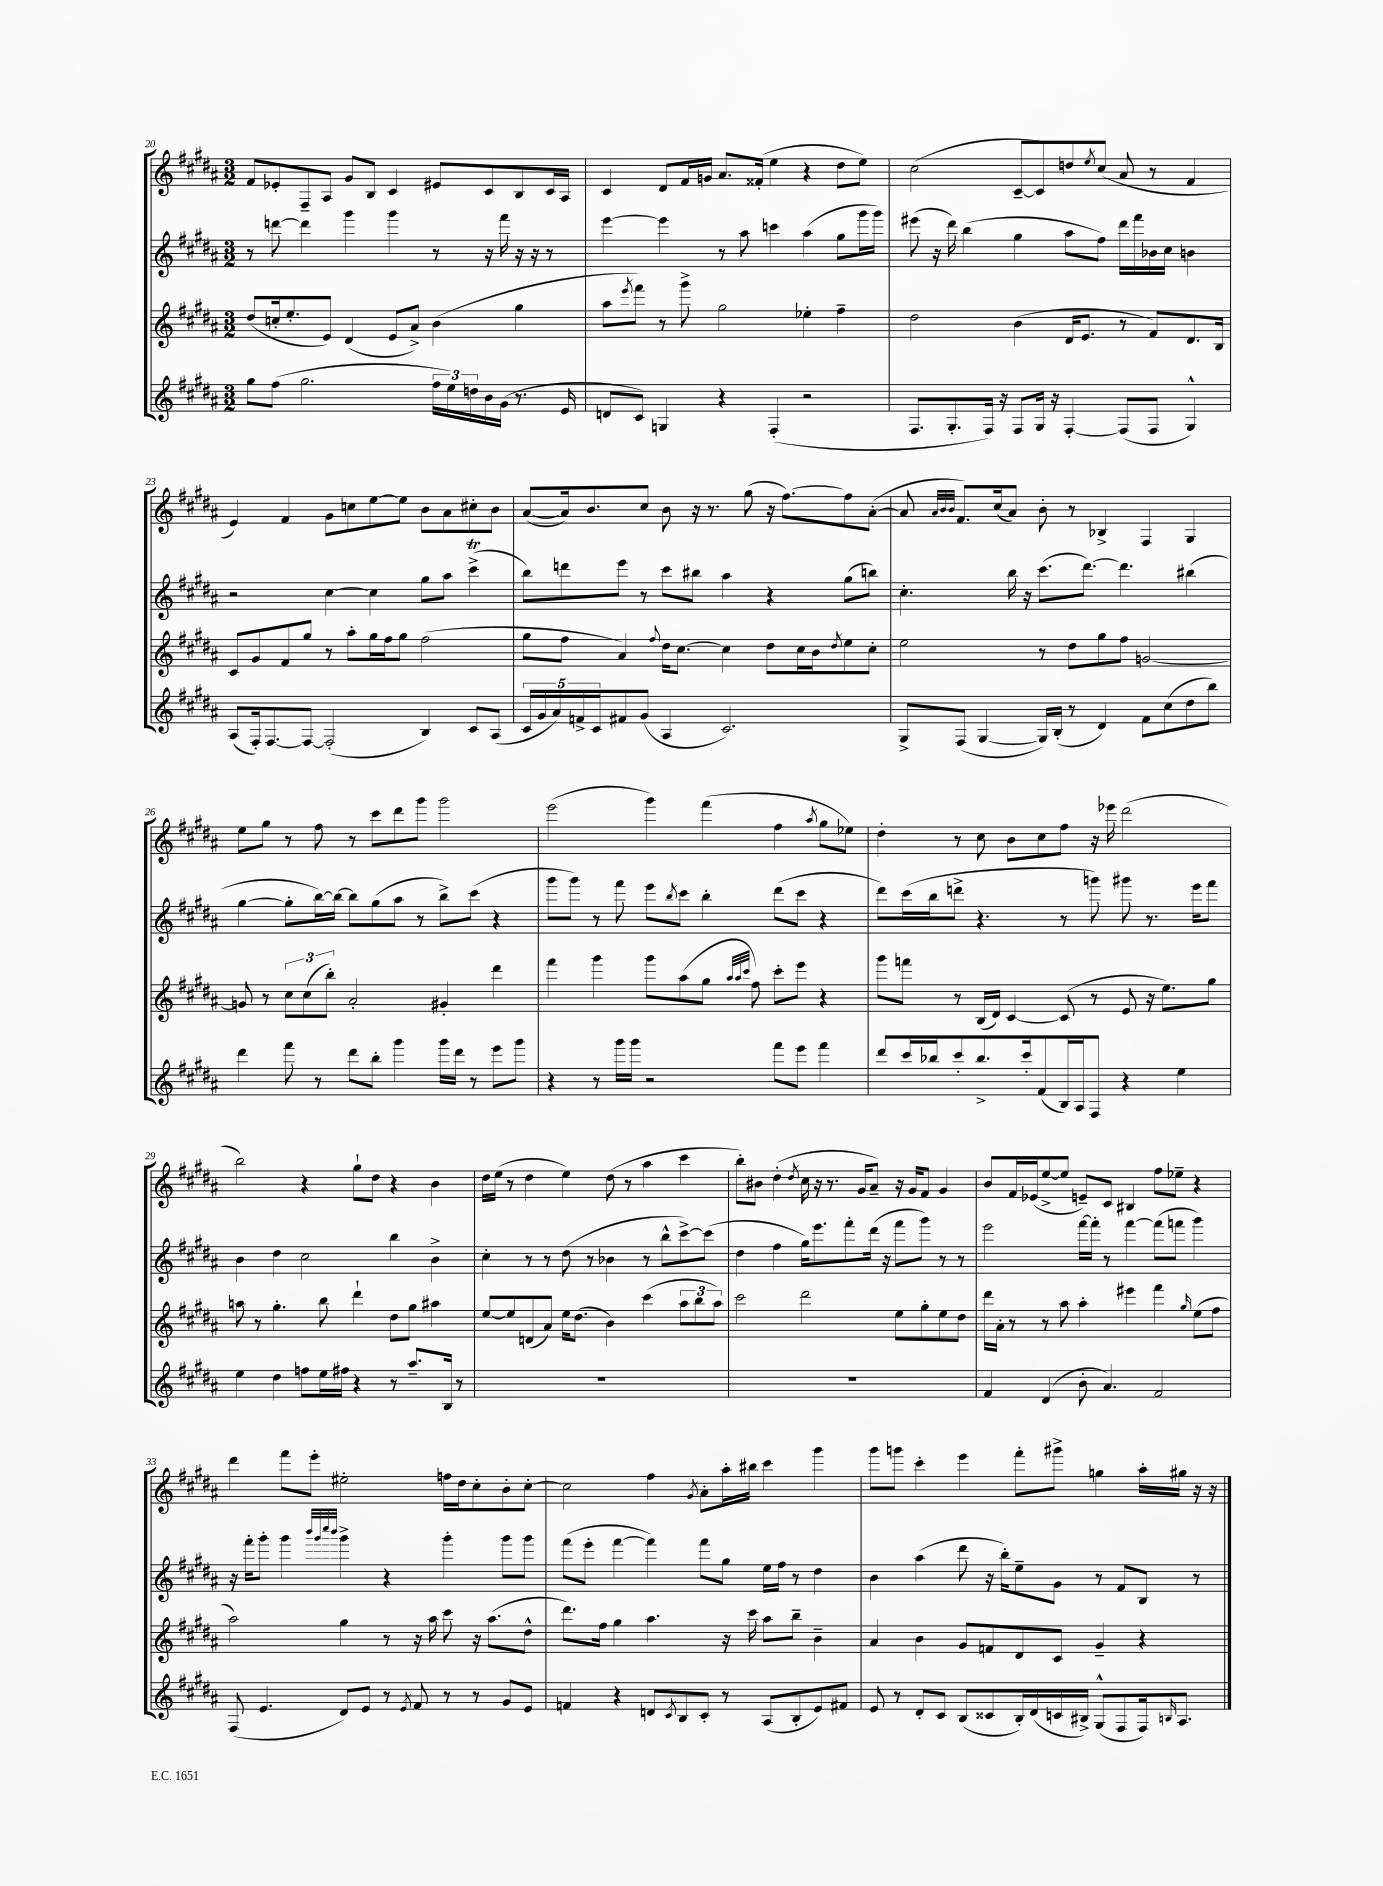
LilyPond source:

<<
\new StaffGroup <<
\new Staff = "s0" {
    \clef treble \key b \major \numericTimeSignature \time 3/2
    fis'8 ees'8-. fis8-- ais8 gis'8 b8 cis'4 eis'8 cis'8 b8 cis'16 ais16 |
    cis'4 dis'8 fis'16 g'16 ais'8. fisis'16-.( e''4 r4 dis''8 e''8) |
    cis''2( cis'8~-- cis'8) d''8 \acciaccatura { e''8 } cis''8( ais'8 r8 fis'4 |
    e'4) fis'4 gis'8 c''8 e''8~ e''8 b'8 ais'8 cis''8-. b'8 |
    ais'8~( ais'16) b'8. cis''8 b'8 r16 r8. gis''8( r16 fis''8.~) fis''8 ais'8~-.( |
    ais'8 \grace { ais'32 b'32 b'32 } fis'8.) cis''16( ais'8) b'8-. r8 bes4-> fis4 gis4 |
    e''8 gis''8 r8 fis''8 r8 cis'''8 dis'''8 gis'''8 gis'''2 |
    e'''2( gis'''4) fis'''4( fis''4 \acciaccatura { ais''8 } gis''8 ees''8) |
    dis''4-. r8 cis''8 b'8 cis''8 fis''8 r16 ees'''16 dis'''2( |
    b''2) r4 gis''8-! dis''8 r4 b'4 |
    dis''16 e''16( r8 dis''4 e''4) dis''8( r8 ais''4 cis'''4 |
    b''8-.) bis'8 dis''4-.( \acciaccatura { dis''8 } cis''16 r16 r8. gis'16 ais'8--) r16 gis'16 fis'8 gis'4 |
    b'8 fis'16 ees'16( e''8~-> e''8 e'8--) cis'8 bis4 fis''8 ees''8-- r4 |
    dis'''4 fis'''8 e'''8-. eis''2-. f''16 dis''16 cis''8-. b'8-. cis''8~-. |
    cis''2 fis''4 \acciaccatura { gis'8 } ais'8-. ais''16-. bis''16 cis'''4 gis'''4 |
    gis'''8 g'''8 cis'''4-. e'''4 fis'''8-. gis'''8-> g''4 ais''16-. gis''16 r16 r16 \bar "|." |
}
\new Staff = "s1" {
    \clef treble \key b \major \numericTimeSignature \time 3/2
    r8 d'''8~ d'''4 gis'''4 gis'''4 r8 r16 fis'''16 r16 r16 r8 |
    e'''4~ e'''4 r8 ais''8 c'''4 ais''4( gis''8 gis'''16 gis'''16) |
    eis'''8( r16 dis'''16) b''4( gis''4 ais''8 fis''8) dis'''16 fis'''16 bes'16 cis''16 b'4 |
    r2 cis''4~ cis''4 gis''8 ais''8 cis'''4->\trill( |
    b''8) d'''8 e'''8 r8 cis'''8 bis''8 ais''4 r4 gis''8( b''8) |
    cis''4.-. b''16 r16 cis'''8.( dis'''8.~) dis'''4. bis''4( |
    gis''4~ gis''8-. b''16~) b''16~ b''8 gis''8( ais''8 r8 b''8->) cis'''8( r4 |
    gis'''8 gis'''8) r8 fis'''8 e'''8 \acciaccatura { b''8 } cis'''8 b''4-. dis'''8( cis'''8 r4 |
    dis'''8) cis'''16( b''16 d'''8-> r4. r8 g'''8) gis'''8 r8. e'''16 fis'''8 |
    b'4 dis''4 cis''2 b''4 b'4-> |
    cis''4-. r8 r8 dis''8( r8 bes'4 r8 b''8-^ cis'''8~->) cis'''8( |
    dis''4 fis''4 gis''16) e'''8. fis'''8-. dis'''16( r16 fis'''8 gis'''8) r8 r8 |
    e'''2 fis'''16~ fis'''16-. r8 fis'''4~ fis'''8( f'''8 gis'''4) |
    r16 fis'''16-. gis'''8-. gis'''4 \grace { b'''32 gis'''32 cis''''32 b'''32 } gis'''4-> r4 gis'''4-. gis'''8 gis'''8 |
    fis'''8( e'''8-. fis'''4~ fis'''4) fis'''8 gis''8 e''16 fis''16 r8 dis''4 |
    b'4 ais''4( dis'''8 r16 b''16-.) e''8-- gis'8 r8 fis'8 b8 r8 \bar "|." |
}
\new Staff = "s2" {
    \clef treble \key b \major \numericTimeSignature \time 3/2
    dis''8( c''16-. e''8.-. e'8) dis'4( e'8 ais'8->) b'4( gis''4 |
    ais''8 \acciaccatura { e'''8 } fis'''8) r8 gis'''8-> gis''2 ees''4-. fis''4-- |
    dis''2 b'4( dis'16 e'8. r8 fis'8) dis'8. b16 |
    cis'8 gis'8 fis'8 gis''8 r8 ais''8-. gis''16 fis''16 gis''8 fis''2( |
    gis''8 fis''8 ais'4) \appoggiatura { fis''8 } dis''16 cis''8.~ cis''4 dis''8 cis''16 b'16 \acciaccatura { dis''8 } e''8 cis''8-. |
    e''2 r8 dis''8 gis''8 fis''8 g'2~ |
    g'8 r8 \tuplet 3/2 { cis''8 cis''8( b''8-.) } ais'2-. gis'4-. dis'''4 |
    fis'''4 gis'''4 gis'''8 ais''8( gis''8 \grace { ais''32 ais''32 cis'''32 } fis''8) cis'''8-. e'''8 r4 |
    gis'''8 f'''8 r8 b16( dis'16) cis'4~ cis'8( r8 e'8 r16 e''8.) gis''8 |
    a''8 r8 gis''4.-. b''8 dis'''4-! dis''8 gis''8 ais''4 |
    e''8~ e''8 d'8( ais'8) e''16 dis''8.( b'4) cis'''4( \tuplet 3/2 { ais''8 b''8 ais''8) } |
    cis'''2 dis'''2 e''8 gis''8-. e''8 dis''8 |
    dis'''16 ais'16-. r8 r8 ais''8 ais''4-. eis'''4 fis'''4 \grace { gis''16 } e''8( fis''8 |
    ais''2) gis''4 r8 r16 ais''16 cis'''8 r16 ais''8.( dis''8-^ |
    dis'''8.) fis''16 gis''4 ais''4. r16 cis'''16 ais''8 b''8-- b'4-- |
    ais'4 b'4 gis'8 f'8 dis'8 cis'8 gis'4-- r4 \bar "|." |
}
\new Staff = "s3" {
    \clef treble \key b \major \numericTimeSignature \time 3/2
    gis''8 fis''8( gis''2. \tuplet 3/2 { fis''16 e''16) d''16 } b'16 gis'16( r8. e'16 |
    d'8 cis'8) g4 r4 fis4-.( r2 |
    fis8. gis8.-. fis16) r16 fis8 gis16 r16 fis4~-. fis8( fis8 gis4-^) |
    ais8( fis16-.) fis8.~ fis8~ fis2-.( b4) cis'8 ais8( |
    \tuplet 5/4 { cis'16 gis'16 ais'16) f'16-> cis'16 } fis'8 gis'8( ais4 cis'2.) |
    gis8-> fis8( gis4~ gis16) b16-.( r8 dis'4) fis'8 cis''8( dis''8 b''8) |
    dis'''4 fis'''8 r8 dis'''8 b''8-. gis'''4 gis'''16 dis'''16 r8 e'''8 gis'''8 |
    r4 r8 gis'''16 gis'''16 r2 fis'''8 e'''8 fis'''4 |
    dis'''8 cis'''16 bes''16 cis'''8-. bes''8.-> cis'''16-. fis'8( b16) ais16 fis8 r4 e''4 |
    e''4 dis''4 f''8 e''16 fis''16 r4 r8 ais''8.-- b16 r8 |
    R1. |
    R1. |
    fis'4 dis'4( b'8-. ais'4.) fis'2 |
    fis8( e'4. dis'8) e'8 r8 \acciaccatura { e'8 } fis'8 r8 r8 gis'8 e'8 |
    f'4 r4 d'8 \acciaccatura { cis'8 } b8 cis'8-. r8 ais8( b8-. e'8) fis'8 |
    e'8 r8 dis'8-. cis'8 b8( cisis'8 b16-.) dis'16( c'16 bis16->) gis8-^( fis8 fis16) \grace { b16 } ais8. \bar "|." |
}
>>
>>
\layout { \context { \Score currentBarNumber = #20 } }
